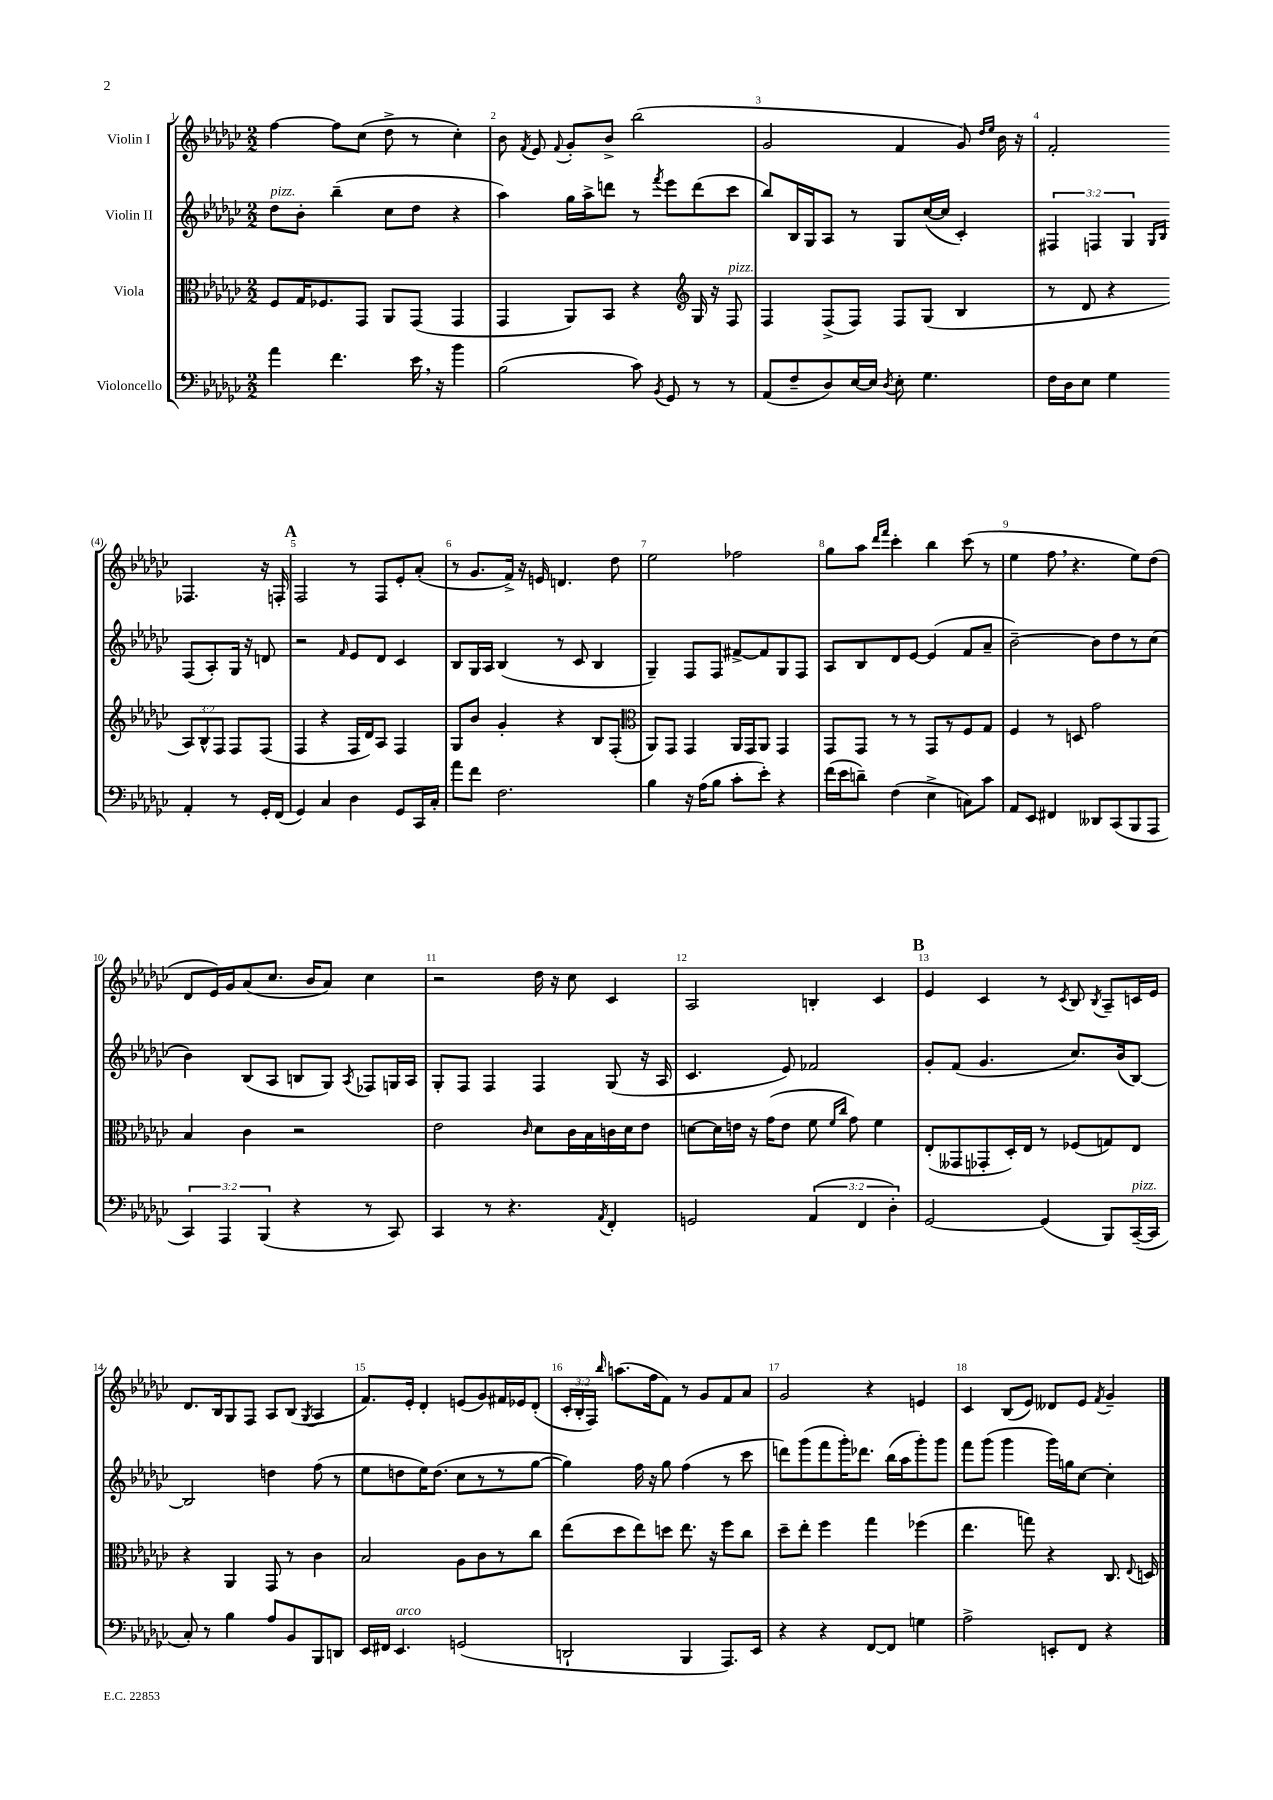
<<
\new StaffGroup <<
\new Staff = "s0" \with { instrumentName = "Violin I" } {
    \clef treble \key ges \major \numericTimeSignature \time 2/2 \override Staff.TupletNumber.text = #tuplet-number::calc-fraction-text
    \autoBeamOff f''4~ f''8[ ces''8]( des''8-> r8 ces''4-.) |
    bes'8 \acciaccatura { f'8 } ees'8 \appoggiatura { f'8 } ges'8[-. bes'8]-> bes''2( |
    ges'2 f'4 ges'8) \grace { des''16[ ees''16] } bes'16 r16 |
    f'2-. fes4. r16 f16-. |
    \mark \markup { \bold "A" } f2 r8 f8[ ees'8-. aes'8]-.( |
    r8 ges'8.[ f'16]->) r16 e'16 d'4. des''8 |
    ees''2 fes''2 |
    ges''8[ aes''8] \grace { des'''16[ f'''16] } ces'''4-. bes''4 ces'''8( r8 |
    ees''4 f''8 \breathe r4. ees''8[) des''8]( |
    des'8[ ees'16) ges'16 aes'8( ces''8.] bes'16[ aes'8]) ces''4 |
    r2 des''16 r16 ces''8 ces'4 |
    aes2 b4-. ces'4 |
    \mark \markup { \bold "B" } ees'4 ces'4 r8 \acciaccatura { ces'8 } bes8 \acciaccatura { bes8 } aes8[-- c'16 ees'16] |
    des'8.[ bes16 ges8 f8] aes8[ bes8]( \acciaccatura { ges8 } aes4 |
    f'8.[) ees'16]-. des'4-. e'8[( ges'8) fis'16 ees'16 des'8]-.( |
    \tuplet 3/2 { ces'16[-. bes16-. f16]) } \grace { bes''16 } a''8.[( f''16 f'8]) r8 ges'8[ f'8 aes'8] |
    ges'2 r4 e'4 |
    ces'4 bes8[( ees'8]) deses'8[ ees'8] \acciaccatura { f'8 } ges'4-- \bar "|." |
}
\new Staff = "s1" \with { instrumentName = "Violin II" } {
    \clef treble \key ges \major \numericTimeSignature \time 2/2 \override Staff.TupletNumber.text = #tuplet-number::calc-fraction-text
    \autoBeamOff des''8[^\markup { \italic "pizz." } bes'8]-. bes''4--( ces''8[ des''8] r4 |
    aes''4) ges''16[ aes''16-> d'''8] r8 \acciaccatura { f'''8 } ees'''8[ d'''8( ces'''8] |
    bes''8[) bes16 ges16 aes8] r8 ges8[ ces''16~( ces''16] ces'4-.) |
    \tuplet 3/2 { fis4 f4 ges4 } \grace { ges16[ bes16] } f8[( aes8-.) ges16] r16 d'8 |
    \mark \markup { \bold "A" } r2 \grace { f'16 } ees'8[ des'8] ces'4 |
    bes8[ ges16 aes16] bes4( r8 ces'8 bes4 |
    ges4--) f8[ f8] fis'8[~-> fis'8 ges8 f8] |
    aes8[ bes8 des'8 ees'8]~ ees'4( f'8[ aes'8]-- |
    bes'2~--) bes'8[ des''8 r8 ces''8]( |
    bes'4) bes8[( aes8] b8[ ges8]) \acciaccatura { aes8 } fes8[ g16 aes16] |
    ges8[-. f8] f4 f4 ges8( r16 aes16 |
    ces'4. ees'8) fes'2 |
    \mark \markup { \bold "B" } ges'8[-. f'8]( ges'4. ces''8.[) bes'16( bes8]~) |
    bes2 d''4 f''8( r8 |
    ees''8[ d''8 ees''16) d''8.]( ces''8[ r8 r8 ges''8]~ |
    ges''4) f''16 r16 ges''8 f''4( r8 ces'''8 |
    d'''8[) ges'''8( f'''8 ges'''16-.) des'''8.] bes''16[( aes''16 ges'''8-.) ges'''8] |
    f'''8[ ges'''8]( ges'''4 ges'''16[) g''16 ces''8]~ ces''4-. \bar "|." |
}
\new Staff = "s2" \with { instrumentName = "Viola" } {
    \clef alto \key ges \major \numericTimeSignature \time 2/2 \override Staff.TupletNumber.text = #tuplet-number::calc-fraction-text
    \autoBeamOff f8[ ges16 fes8. ges,8] aes,8[ ges,8]( ges,4 |
    ges,4 aes,8[) bes,8] r4 \clef treble ges16 r16 f8^\markup { \italic "pizz." } |
    f4 f8[->( f8]) f8[ ges8]( bes4 |
    r8 des'8 r4 \tuplet 3/2 { aes8[) bes8-^ f8] } f8[ f8]( |
    \mark \markup { \bold "A" } f4 r4 f16[ des'16) aes8] f4 |
    ges8[ bes'8] ges'4-. r4 bes8[ f8]-.( |
    \clef alto aes,8[) ges,8] ges,4 aes,16[ ges,16 aes,8] ges,4 |
    ges,8[ ges,8] r8 r8 ges,8[ r8 f8 ges8] |
    f4 r8 d8 ges'2 |
    bes4 ces'4 r2 |
    ees'2 \grace { ces'16 } des'8[ ces'16 bes16 c'16 des'16 ees'8] |
    d'8[~ d'16 e'16] r16 ges'16[( e'8] f'8 \grace { f'16[ ces''16] } ges'8) f'4 |
    \mark \markup { \bold "B" } ees8[-.( geses,8 ges,8-. des16-.) ees16] r8 fes8[( g8) ees8] |
    r4 aes,4 ges,8 r8 ces'4 |
    bes2 aes8[ ces'8 r8 ces''8] |
    ees''8[( des''8 ees''8) d''8] ees''8. r16 f''8[ ces''8] |
    des''8[-- ees''8]-. f''4 ges''4 fes''4( |
    ees''4. g''8) r4 ces8. \appoggiatura { ees8 } d16 \bar "|." |
}
\new Staff = "s3" \with { instrumentName = "Violoncello" } {
    \clef bass \key ges \major \numericTimeSignature \time 2/2 \override Staff.TupletNumber.text = #tuplet-number::calc-fraction-text
    \autoBeamOff aes'4 f'4. ees'16 \breathe r16 bes'4 |
    bes2( ces'8) \acciaccatura { bes,8 } ges,8 r8 r8 |
    aes,8[( f8-- des8) ees16~ ees16] \acciaccatura { des8 } ees8-. ges4. |
    f16[ des16 ees8] ges4 aes,4-. r8 ges,16[-. f,16]( |
    \mark \markup { \bold "A" } ges,4) ces4 des4 ges,8[ ces,16 ces16]-. |
    aes'8[ f'8] f2. |
    bes4 r16 aes16[( bes8] ces'8[-. ees'8]-.) r4 |
    f'16[( ees'16 d'8]--) f4( ees4-> c8[) ces'8] |
    aes,8[ ees,8] fis,4 deses,8[ ces,8( bes,,8 aes,,8] |
    \tuplet 3/2 { ces,4) aes,,4 bes,,4( } r4 r8 ces,8) |
    ces,4 r8 r4. \acciaccatura { aes,8 } f,4-. |
    g,2 \tuplet 3/2 { aes,4( f,4 des4-.) } |
    \mark \markup { \bold "B" } ges,2~ ges,4( bes,,8[) ces,16~--^\markup { \italic "pizz." }( ces,16] |
    ces8-.) r8 bes4 aes8[ bes,8 bes,,8 d,8] |
    ees,16[ fis,16] ees,4.^\markup { \italic "arco" } g,2( |
    d,2-! bes,,4 aes,,8.[) ees,16] |
    r4 r4 f,8[~ f,8] g4 |
    aes2-> e,8[-. f,8] r4 \bar "|." |
}
>>
>>
\layout { \context { \Score \override BarNumber.break-visibility = ##(#f #t #t) barNumberVisibility = #all-bar-numbers-visible } }
